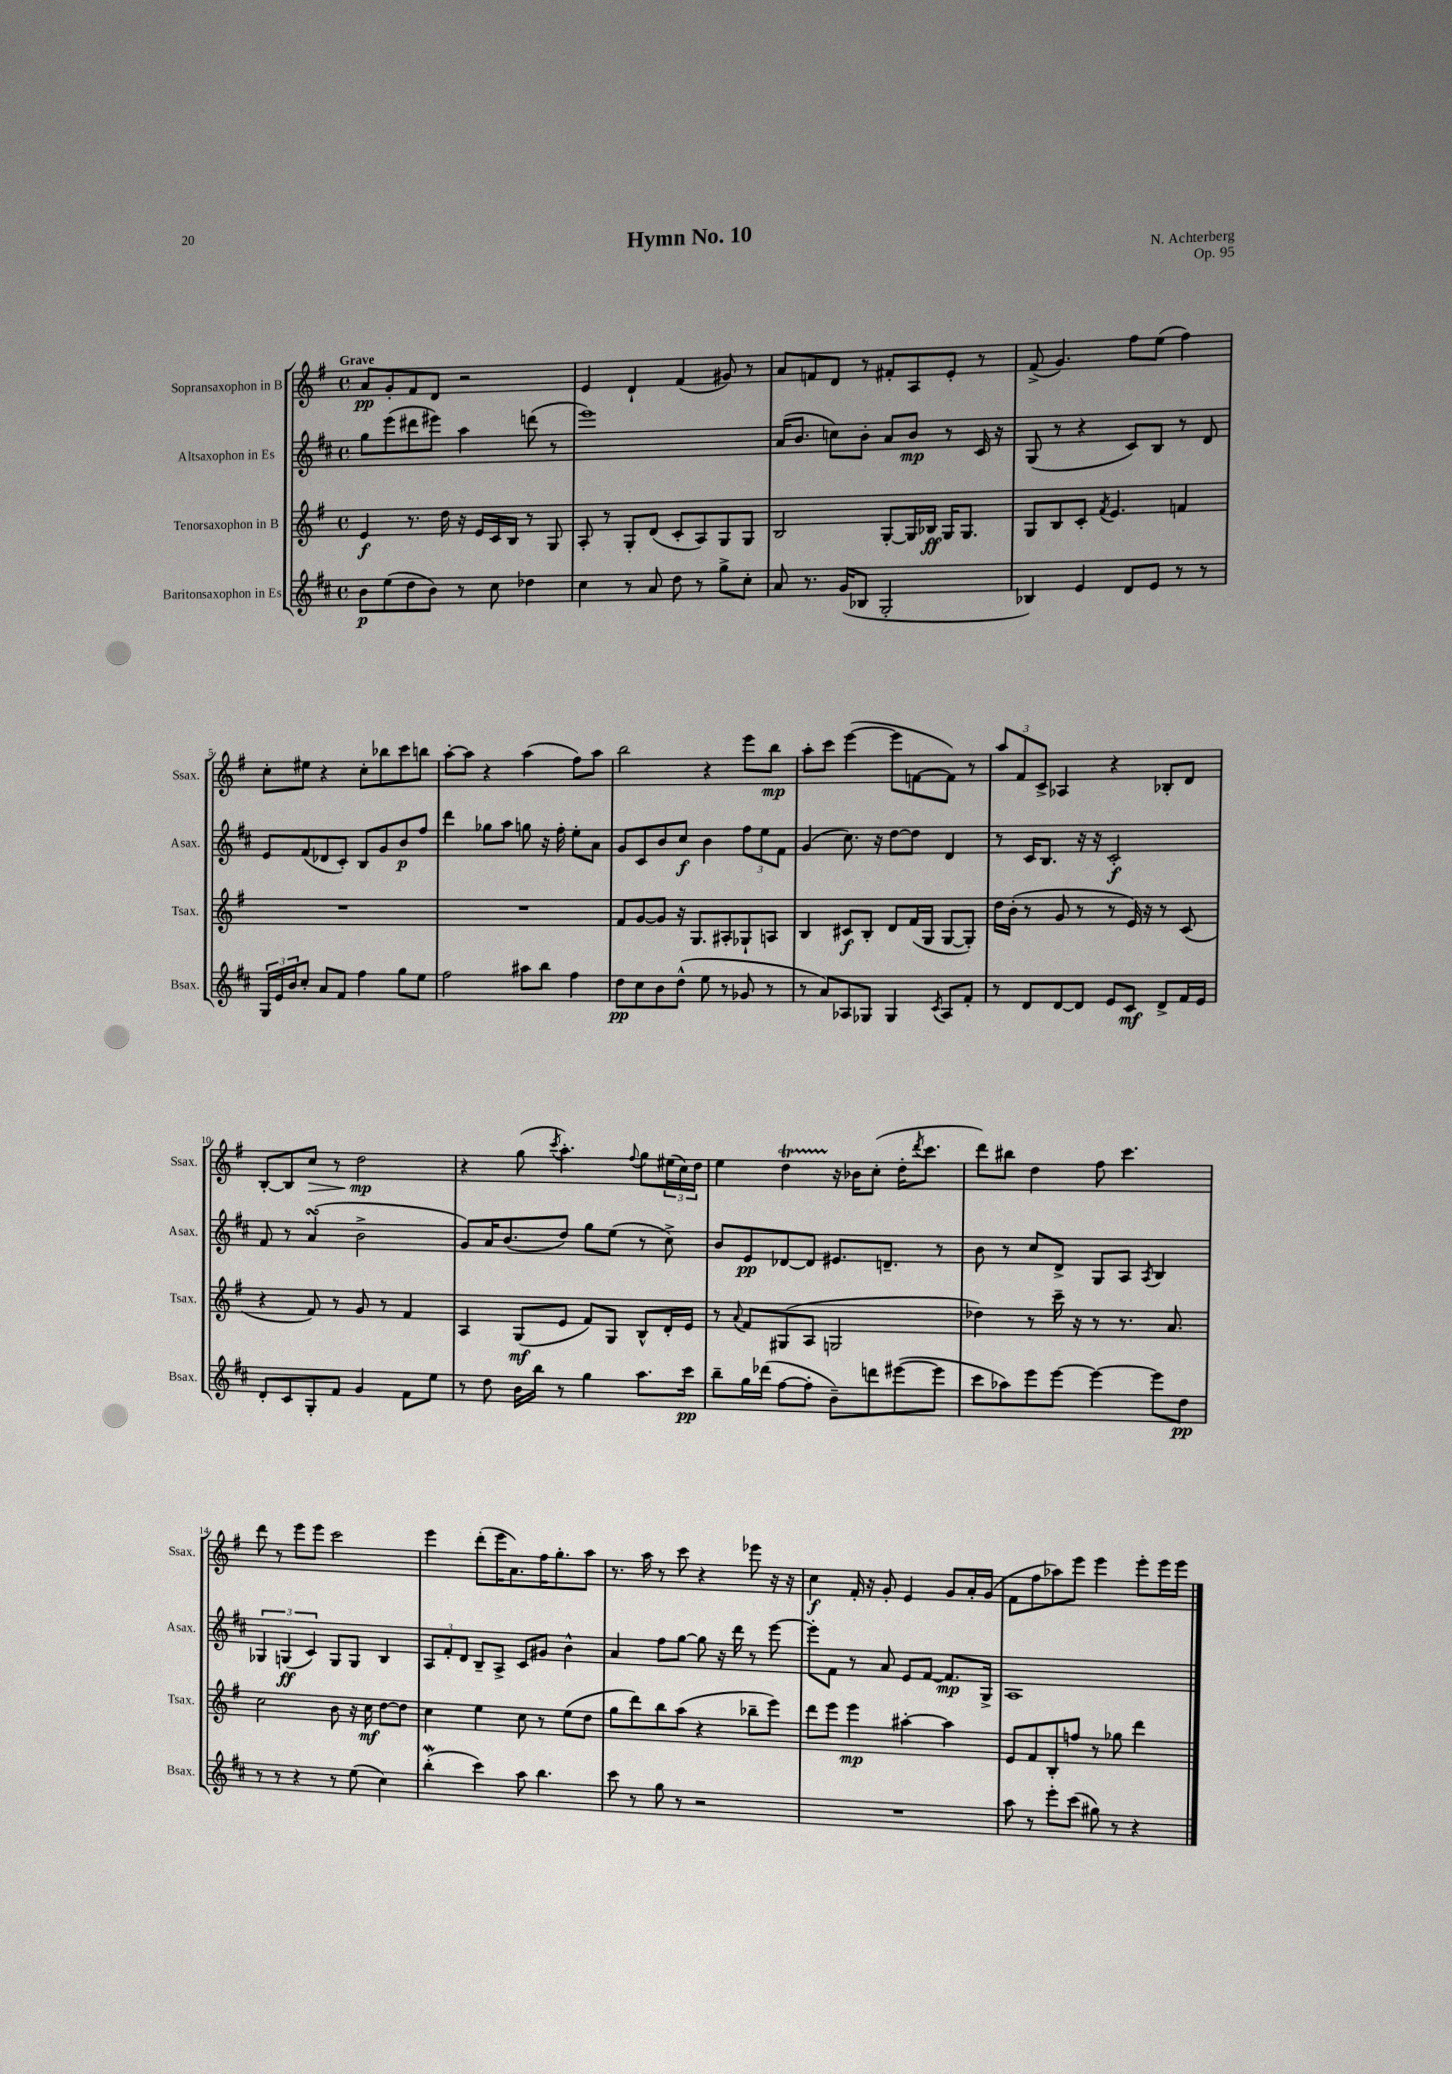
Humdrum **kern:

**kern	**kern	**kern	**kern
*staff4	*staff3	*staff2	*staff1
*clefG2	*clefG2	*clefG2	*clefG2
*k[f#c#]	*k[f#]	*k[f#c#]	*k[f#]
*M4/4	*M4/4	*M4/4	*M4/4
*met(c)	*met(c)	*met(c)	*met(c)
8b	4e	8gg	8a
(8ee	.	(8eee	8g'
8dd	8.r	8ddd#	8f#
8b)	.	8eee#)	8d
.	16dd	.	.
8r	16r	4aa	2r
.	16e	.	.
8cc#	16c	.	.
.	16B	.	.
4dd-	8r	(8ddd	.
.	8G	8r	.
=	=	=	=
4cc#	8A'	1eee)	4e
.	8r	.	.
8r	8G'	.	4d`
8a	(8d	.	.
8dd	8c'	.	(4f#
8r	8A)	.	.
8gg^	8G	.	8g#)
8cc#'	8G	.	8r
=	=	=	=
8a	2B	(16a	8a
.	.	8.b	.
8.r	.	.	8f
.	.	8cc)	8d
(16g	.	.	.
8B-	.	8b'	8r
2G'	[8G'	8a	8f#'
.	16G]	8b	8A
.	16B-	.	.
.	16G	8r	8e'
.	8.G	.	.
.	.	16c#	8r
.	.	16r	.
=	=	=	=
4B-)	8G	(8G	(8f#^
.	8B	8r	4.g)
4e	8c'	4r	.
.	8qf#	.	.
.	4.e	.	.
8d	.	8c#)	8ff#
8e	.	8B	(8ee
8r	4f	8r	4ff#)
8r	.	8d	.
=	=	=	=
24G	1r	8e	8cc'
24e	.	.	.
24b	.	.	.
8cc#'	.	(8f#	8ee#
8a	.	8d-	4r
8f#	.	8c#')	.
4ff#	.	8B	8cc'
.	.	8g	8bb-
8gg	.	8b	8ccc
8ee	.	8ff#	8bb
=	=	=	=
2ff#	1r	4ddd	[8aa'
.	.	.	8aa]
.	.	8gg-	4r
.	.	8aa	.
8aa#	.	8gg	(4aa
8bb	.	16r	.
.	.	16ff#'	.
4ff#	.	8ee'	8ff#)
.	.	8a	8aa
=	=	=	=
8dd	8f#	8g	2bb
8cc#	[8g	8c#	.
8b	8g]	8b	.
(8dd^^	16r	8cc#	.
.	8.G	.	.
8ee	.	4b	4r
8r	8A#'	.	.
8g-	8G-`	12ff#	8eee
.	.	12ee	.
8r	8A	.	8bb
.	.	12f#	.
=	=	=	=
8r	4B	(4g	8aa'
8a)	.	.	8ccc
8A-	8c#	8.cc#)	([4eee
8G-	8B'	.	.
.	.	16r	.
4G-	8d	[8dd	8eee]
.	(16f#	8dd]	[8f
.	16G	.	.
8qc#	.	.	.
8A-	[8G	4d	8f])
8f#'	8G'])	.	8r
=	=	=	=
8r	16dd	8r	12aa
.	(16b'	.	.
.	.	.	12f#
8d	8r	16c#	.
.	.	.	12c^
.	.	8.B	.
[8d	8g	.	4A-
8d]	8r	16r	.
.	.	16r	.
8e	8r	2c#'	4r
8c#	16e)	.	.
.	16r	.	.
8d^	8r	.	8B-'
16f#	(8c	.	8d
16e	.	.	.
=	=	=	=
8d'	4r	8f#	[8B'
8c#	.	8r	8B]
8G'	8f#)	(4a	8cc
8f#	8r	.	8r
4g	8g	2b^	2dd
.	8r	.	.
8f#	4f#	.	.
8ee	.	.	.
=	=	=	=
8r	4A	8g)	4r
8dd	.	16a	.
.	.	(8.b	.
16b	(8G	.	(8gg
16bb	.	.	.
.	.	.	8qccc
8r	8e	8dd)	4.aa')
4gg	8f#)	8gg	.
.	8G	(8ee	.
.	.	.	8qqff#
8.aa	8B^^	8r	8gg
.	16d'	8cc#^)	(24ee#
.	.	.	24cc)
16ccc#	16e	.	.
.	.	.	24dd
=	=	=	=
8bb~	8r	8b	4ee
.	8qqa	.	.
16gg	8f#	8e	.
(16ddd-	.	.	.
[8ff#	(8G#	[8d-	4dd
8ff#']	8A	8d-]	.
8b~)	2G	8.e#	16r
.	.	.	16b-
8ddd	.	.	(8cc'
.	.	8.d~	.
([8eee#	.	.	16dd'
.	.	.	8qddd
.	.	.	8.ccc
8eee#]	.	8r	.
=	=	=	=
8ccc#	4dd-)	8b	8ddd)
8aa-)	.	8r	8bb#
8eee	8r	8cc#	4dd
[8eee	16ccc~	8d^	.
.	16r	.	.
4eee_	8r	8G	8ff#
.	8.r	8A	4.ccc
.	.	8qA	.
8eee]	.	4B	.
.	8.a	.	.
8dd	.	.	.
=	=	=	=
8r	2cc	6G-	8ddd
8r	.	.	8r
.	.	(6G	.
4r	.	.	8eee
.	.	6c#)	.
.	.	.	8eee
8r	8b	8G	2ccc
(8ee	16r	8G	.
.	16cc	.	.
4cc#)	[8dd	4B	.
.	8dd]	.	.
=	=	=	=
(4bb'	4cc	12A	4eee
.	.	12f#'	.
.	.	12d	.
4ccc#)	4ee	8B~	(8ddd'
.	.	8A^	16eee
.	.	.	8.a)
8aa	8cc	8c#	.
4.bb	8r	8g#	16ff#
.	.	.	8.gg'
.	(8ee	4b^^	.
.	8dd	.	8aa
=	=	=	=
8ccc#	8gg	4a	8.r
8r	8ddd)	.	.
.	.	.	16aa
8gg	8bb	8ff#	8r
8r	(8aa	[8gg	8ccc
2r	4r	8gg]	4r
.	.	16r	.
.	.	16ddd	.
.	8bb-~	8r	8eee-
.	8eee)	[8eee	16r
.	.	.	16r
=	=	=	=
1r	8ddd	8eee']	4cc
.	8eee	8f#	.
.	4eee	8r	16f#'
.	.	.	16r
.	.	8a	8g'
.	[4aa#'	8e	4e
.	.	[8f#	.
.	4aa#]	8.f#]	8g
.	.	.	16a'
.	.	16G^	(16g
=	=	=	=
8aa	8e	1A	8f#
8r	8f#	.	8ff#
8eee'	8B'	.	8aa-)
(8ccc#	8ff	.	8eee
8gg#)	8r	.	4eee
8r	8gg-	.	.
4r	4ddd	.	8eee'
.	.	.	16eee
.	.	.	16eee
==	==	==	==
*-	*-	*-	*-
